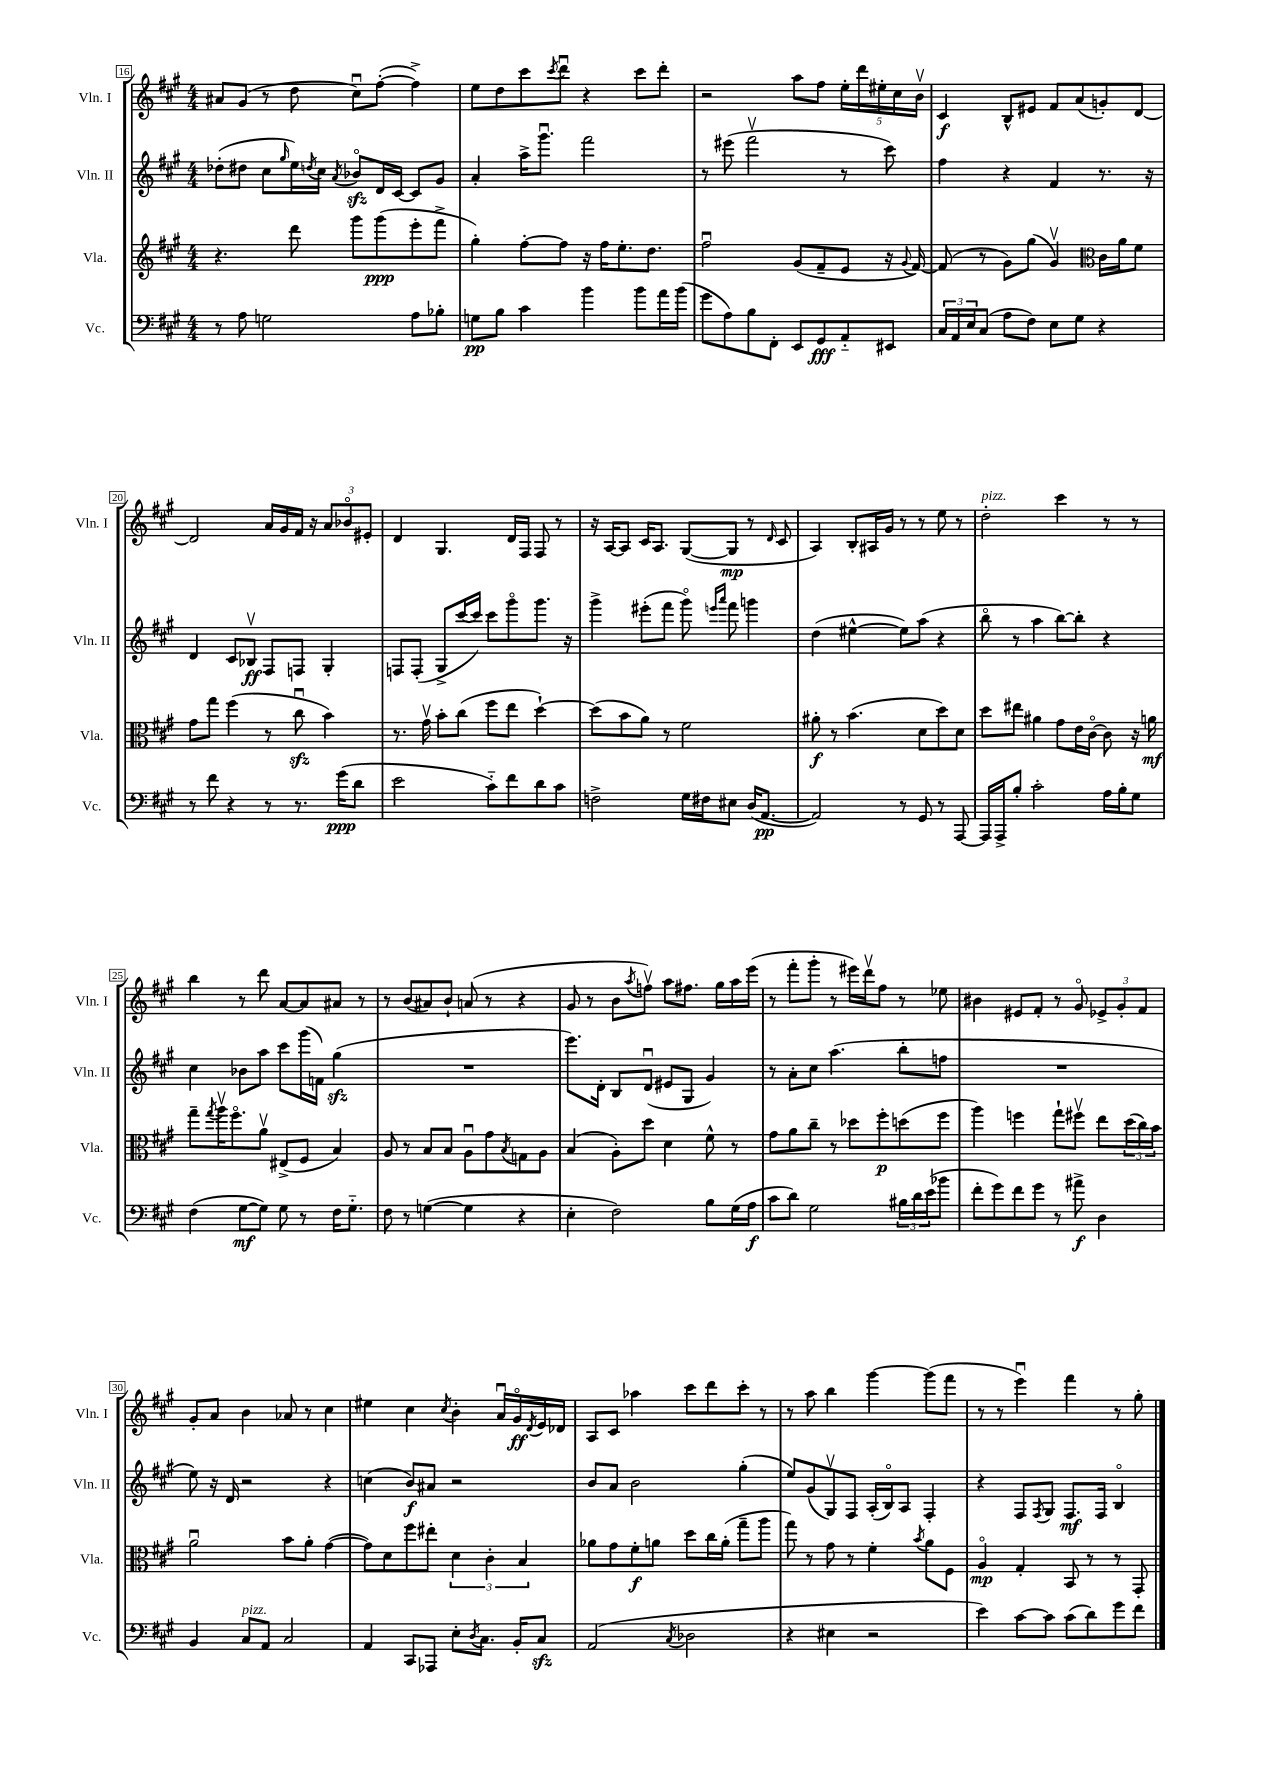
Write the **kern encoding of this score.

**kern	**dynam	**kern	**dynam	**kern	**dynam	**kern	**dynam
*part4	*part4	*part3	*part3	*part2	*part2	*part1	*part1
*staff4	*staff4	*staff3	*staff3	*staff2	*staff2	*staff1	*staff1
*I"Vc.	*	*I"Vla.	*	*I"Vln. II	*	*I"Vln. I	*
*I'Vc.	*	*I'Vla.	*	*I'Vln. II	*	*I'Vln. I	*
*clefF4	*	*clefG2	*	*clefG2	*	*clefG2	*
*k[f#c#g#]	*	*k[f#c#g#]	*	*k[f#c#g#]	*	*k[f#c#g#]	*
*M4/4	*	*M4/4	*	*M4/4	*	*M4/4	*
=16	=16	=16	=16	=16	=16	=16	=16
8r	.	4.r	.	(8dd-X'\L	.	8a#X/L	.
8A\	.	.	.	8dd#X\J	.	(8g#/J	.
2Gn\	.	.	.	8cc#\L	.	8r	.
.	.	.	.	16qqgg#/	.	.	.
.	.	8ddd\	.	16ee\L)	.	8dd\	.
.	.	.	.	8qddn/	.	.	.
.	.	.	.	16cc#\JJ	.	.	.
.	.	.	.	8qa/	.	.	.
.	.	8ggg#\L	.	8b-Xzz/L	.	8cc#u\L)	.
.	.	(8ggg#\	ppp	16d/L	.	([8ff#'\J	.
.	.	.	.	[16c#/JJ	.	.	.
8A\L	.	8eee'\	.	8c#/L]	.	4ff#^\])	.
8B-X'\J	.	8fff#^\J	.	8g#/J	.	.	.
=17	=17	=17	=17	=17	=17	=17	=17
8Gn\L	pp	4gg#'\)	.	4a'/	.	8ee\L	.
8B\J	.	.	.	.	.	8dd\	.
4c#\	.	[8ff#'\L	.	16aa^\KL	.	8ccc#\	.
.	.	.	.	8.ggg#u\J	.	.	.
.	.	.	.	.	.	8qccc#/	.
.	.	8ff#\J]	.	.	.	8dddu\J	.
4b\	.	16r	.	2fff#\	.	4r	.
.	.	16ff#\KL	.	.	.	.	.
.	.	8.ee'\	.	.	.	.	.
8b\L	.	.	.	.	.	8ccc#\L	.
.	.	8.dd\J	.	.	.	.	.
16a\L	.	.	.	.	.	8ddd'\J	.
(16b\JJ	.	.	.	.	.	.	.
=18	=18	=18	=18	=18	=18	=18	=18
8g#\L	.	2ff#u\	.	8r	.	2r	.
8A\)	.	.	.	(8eee#X\	.	.	.
8B\	.	.	.	2fff#v\	.	.	.
8FF#'\J	.	.	.	.	.	.	.
8EE/L	.	(8g#/L	.	.	.	8aa\L	.
8GG#/	fff	8f#~/	.	.	.	8ff#\J	.
8AA/	.	8e/J	.	8r	.	20ee'\LL	.
.	.	.	.	.	.	20ddd\	.
.	.	.	.	.	.	20ee#X'\	.
8EE#X/J	.	16r	.	8ccc#\)	.	.	.
.	.	.	.	.	.	20cc#\	.
.	.	8qqg#/	.	.	.	.	.
.	.	[16f#/)	.	.	.	.	.
.	.	.	.	.	.	20bv\JJ	.
=19	=19	=19	=19	=19	=19	=19	=19
24C#/LL	.	(8f#/]	.	4ff#\	.	4c#/	f
24AA/	.	.	.	.	.	.	.
24E/J	.	.	.	.	.	.	.
(8C#/J	.	8r	.	.	.	.	.
8A\L	.	8g#\L)	.	4r	.	8B^^/L	.
8F#\J)	.	(8gg#\J	.	.	.	8e#X/J	.
8E\L	.	4g#v/)	.	4f#/	.	8f#/L	.
8G#\J	.	.	.	.	.	(8a/	.
*	*	*clefC3	*	*	*	*	*
4r	.	16c#\LL	.	8.r	.	8gn'/)	.
.	.	16a\J	.	.	.	.	.
.	.	8f#\J	.	.	.	[8d/J	.
.	.	.	.	16r	.	.	.
!!LO:LB:g=z
=20	=20	=20	=20	=20	=20	=20	=20
8r	.	8g#\L	.	4d/	.	2d/]	.
8f#\	.	8gg#\J	.	.	.	.	.
4r	.	(4ff#\	.	8c#/L	.	.	.
.	.	.	.	8B-Xv/J	ff	.	.
8r	.	8r	.	8F#/L	.	16a/LL	.
.	.	.	.	.	.	16g#/	.
8.r	.	8cc#zzu\	.	8Fn/J	.	16f#/JJ	.
.	.	.	.	.	.	16r	.
.	.	4b\)	.	4G#'/	.	12a/L	.
(16g#\KL	ppp	.	.	.	.	.	.
.	.	.	.	.	.	12b-X/	.
8d\J	.	.	.	.	.	.	.
.	.	.	.	.	.	12e#X'/J	.
=21	=21	=21	=21	=21	=21	=21	=21
2e\	.	8.r	.	8Fn/L	.	4d/	.
.	.	.	.	(8F'/J	.	.	.
.	.	16g#v\	.	.	.	.	.
.	.	8b'\L	.	8G#^/L	.	4.G#/	.
.	.	(8cc#\J	.	[16ccc#/L	.	.	.
.	.	.	.	16ccc#/JJ])	.	.	.
8c#\L)	.	8ff#\L	.	8ccc#\L	.	.	.
8f#\	.	8ee\J	.	8ggg#\	.	16d/LL	.
.	.	.	.	.	.	16F#/JJ	.
8d\	.	[4dd`\)	.	8.ggg#\J	.	8F#/	.
8c#\J	.	.	.	.	.	8r	.
.	.	.	.	16r	.	.	.
=22	=22	=22	=22	=22	=22	=22	=22
2Fn^\	.	(8dd\L]	.	4ggg#^\	.	16r	.
.	.	.	.	.	.	[16A/KL	.
.	.	8b\	.	.	.	8A/J]	.
.	.	8a\J)	.	(8eee#X'\L	.	16c#/KL	.
.	.	.	.	.	.	8.A/J	.
.	.	8r	.	8fff#\J	.	.	.
16G#\LL	.	2f#\	.	8ggg#\)	.	([8G#/L	.
16F#X\J	.	.	.	.	.	.	.
.	.	.	.	16qqeeen/LL	.	.	.
.	.	.	.	16qqaaa/JJ	.	.	.
8E#X\J	.	.	.	8fff#\	.	8G#/J]	mp
(16D/KL	.	.	.	4gggn\	.	8r	.
[8.AA/J	pp	.	.	.	.	.	.
.	.	.	.	.	.	16qqd/	.
.	.	.	.	.	.	8c#/	.
=23	=23	=23	=23	=23	=23	=23	=23
2AA/])	.	8a#X'\	f	(4dd\	.	4A/)	.
.	.	8r	.	.	.	.	.
.	.	(4.b\	.	[4ee#X^^\	.	8B'/L	.
.	.	.	.	.	.	16A#X/L	.
.	.	.	.	.	.	16g#/JJ	.
8r	.	.	.	8ee#\L])	.	8r	.
8GG#/	.	8d\L	.	(8aa\J	.	8r	.
8r	.	8dd\)	.	4r	.	8ee\	.
[8AAA/	.	8d\J	.	.	.	8r	.
=24	=24	=24	=24	=24	=24	=24	=24
!	!	!	!	!	!	!LO:TX:a:i:t=pizz.	!
16AAA/LL]	.	8dd\L	.	8bb\	.	2dd'\	.
16AAA^/J	.	.	.	.	.	.	.
8B'/J	.	8ee#X\J	.	8r	.	.	.
2c#'\	.	4a#X\	.	4aa\	.	.	.
.	.	8g#\L	.	[8bb\L)	.	4ccc#\	.
.	.	16e\L	.	8bb'\J]	.	.	.
.	.	[16c#\JJ	.	.	.	.	.
16A\LL	.	8c#\]	.	4r	.	8r	.
16B'\J	.	.	.	.	.	.	.
8G#\J	.	16r	.	.	.	8r	.
.	.	16an\	mf	.	.	.	.
!!LO:LB:g=z
=25	=25	=25	=25	=25	=25	=25	=25
(4F#\	.	8gg#~\L	.	4cc#\	.	4bb\	.
.	.	8qgg#/	.	.	.	.	.
.	.	16aav\K	.	.	.	.	.
.	.	8.ff#\	.	.	.	.	.
[8G#\L	mf	.	.	8b-X\L	.	8r	.
8G#\J])	.	8av\J	.	8aa\J	.	8ddd\	.
8G#\	.	(8E#X^/L	.	8ccc#\L	.	[8a/L	.
8r	.	8F#/J	.	(16ggg#\L	.	8a/]	.
.	.	.	.	16fn\JJ)	.	.	.
16F#\KL	.	4B/)	.	(4gg#zz\	.	8a#X/J	.
8.G#\J	.	.	.	.	.	.	.
.	.	.	.	.	.	8r	.
=26	=26	=26	=26	=26	=26	=26	=26
8F#\	.	8A/	.	1r	.	8r	.
8r	.	8r	.	.	.	(8b/L	.
([4Gn\	.	8B/L	.	.	.	8a#X/)	.
.	.	8B/J	.	.	.	8b`/J	.
4G\]	.	8Au\L	.	.	.	(8an/	.
.	.	8g#\	.	.	.	8r	.
.	.	8qB/	.	.	.	.	.
4r	.	8Gn\	.	.	.	4r	.
.	.	8A\J	.	.	.	.	.
=27	=27	=27	=27	=27	=27	=27	=27
4E'\	.	(4B/	.	8.eee\L)	.	8g#/	.
.	.	.	.	.	.	8r	.
.	.	.	.	16d'\Jk	.	.	.
2F#\)	.	8A'\L)	.	8B/L	.	8b\L	.
.	.	.	.	.	.	8qaa/	.
.	.	8dd\J	.	(8du/J	.	8ffnv\J)	.
.	.	4d\	.	8e#X/L	.	8aa\L	.
.	.	.	.	8G#/J	.	8.ff#X\J	.
8B\L	.	8f#^^\	.	4g#/)	.	.	.
.	.	.	.	.	.	16gg#\LL	.
(16G#\L	.	8r	.	.	.	16aa\	.
16A\JJ	f	.	.	.	.	(16eee\JJ	.
=28	=28	=28	=28	=28	=28	=28	=28
8c#\L	.	8g#\L	.	8r	.	8r	.
8d\J)	.	8a\	.	8a'\L	.	8fff#'\L	.
2G#\	.	8cc#~\J	.	8cc#\J	.	8ggg#'\J	.
.	.	8r	.	(4.aa\	.	8r	.
.	.	8dd-X\L	.	.	.	16eee#X\LL)	.
.	.	.	.	.	.	16dddv\J	.
.	.	8ff#'\	p	.	.	8ff#\J	.
24B#X\LL	.	(8ddn\	.	8bb'\L	.	8r	.
24d\	.	.	.	.	.	.	.
(24e\J	.	.	.	.	.	.	.
8b-X\J	.	8ff#\J	.	8ffn\J	.	8ee-X\	.
=29	=29	=29	=29	=29	=29	=29	=29
8f#'\L	.	4aa\)	.	1r	.	4b#X\	.
8g#\)	.	.	.	.	.	.	.
8f#\	.	4ffn\	.	.	.	8e#X/L	.
8g#\J	.	.	.	.	.	8f#'/J	.
8r	.	8gg#`\L	.	.	.	8r	.
8a#X^\	f	8ff#Xv\J	.	.	.	8g#/	.
4D\	.	8ee\L	.	.	.	12e-X^/L	.
.	.	.	.	.	.	12g#'/	.
.	.	(24dd\L	.	.	.	.	.
.	.	24cc#\)	.	.	.	12f#/J	.
.	.	24b\JJ	.	.	.	.	.
!!LO:LB:g=z
=30	=30	=30	=30	=30	=30	=30	=30
4BB/	.	2au\	.	8ee\)	.	8g#'/L	.
.	.	.	.	16r	.	8a/J	.
.	.	.	.	16d/	.	.	.
!LO:TX:a:i:t=pizz.	!	!	!	!	!	!	!
8C#/L	.	.	.	2r	.	4b\	.
8AA/J	.	.	.	.	.	.	.
2C#/	.	8b\L	.	.	.	8a-X/	.
.	.	8a'\J	.	.	.	8r	.
.	.	([4g#\	.	4r	.	4cc#\	.
=31	=31	=31	=31	=31	=31	=31	=31
4AA/	.	8g#\L])	.	(4ccn\	.	4ee#X\	.
.	.	8d\	.	.	.	.	.
8CC#/L	.	8ff#\	.	8b/L)	f	4cc#\	.
8AAA-X/J	.	8ee#X'\J	.	8a#X/J	.	.	.
.	.	.	.	.	.	8qcc#/	.
8E'\L	.	6d\	.	2r	.	4b'\	.
8qD/	.	.	.	.	.	.	.
8.C#\J	.	.	.	.	.	.	.
.	.	6c#'\	.	.	.	.	.
.	.	.	.	.	.	16au/LL	.
16BB'/KL	.	.	.	.	.	16g#/	ff
.	.	6B/	.	.	.	.	.
.	.	.	.	.	.	8qd/	.
8C#zz/J	.	.	.	.	.	16e/	.
.	.	.	.	.	.	16d-X/JJ	.
=32	=32	=32	=32	=32	=32	=32	=32
(2AA/	.	8a-X\L	.	8b/L	.	8A/L	.
.	.	8g#\	.	8a/J	.	8c#/J	.
.	.	8f#'\	f	2b\	.	4aa-X\	.
.	.	8an\J	.	.	.	.	.
8qC#/	.	.	.	.	.	.	.
2D-X\	.	8dd\L	.	.	.	8ccc#\L	.
.	.	16cc#\L	.	.	.	8ddd\	.
.	.	(16a'\JJ	.	.	.	.	.
.	.	8gg#~\L	.	(4gg#'\	.	8ccc#'\J	.
.	.	8aa\J	.	.	.	8r	.
=33	=33	=33	=33	=33	=33	=33	=33
4r	.	8gg#\)	.	8ee/L)	.	8r	.
.	.	8r	.	(8g#/	.	8aa\	.
4E#X\	.	8g#\	.	8G#v/)	.	4bb\	.
.	.	8r	.	8F#/J	.	.	.
2r	.	4f#'\	.	(16A'/LL	.	[4ggg#\	.
.	.	.	.	16B/J)	.	.	.
.	.	.	.	8A/J	.	.	.
.	.	8qb/	.	.	.	.	.
.	.	8a\L	.	4F#'/	.	(8ggg#\L]	.
.	.	8F#\J	.	.	.	8fff#\J	.
=34	=34	=34	=34	=34	=34	=34	=34
4e\)	.	4A/	mp	4r	.	8r	.
.	.	.	.	.	.	8r	.
[8c#\L	.	4G#'/	.	8F#/L	.	4eeeu\)	.
.	.	.	.	8qF#/	.	.	.
8c#\J]	.	.	.	8G#/J	.	.	.
(8c#\L	.	8BB/	.	8.F#/L	mf	4fff#\	.
8d\)	.	8r	.	.	.	.	.
.	.	.	.	16F#/Jk	.	.	.
8g#\	.	8r	.	4B/	.	8r	.
8f#\J	.	8GG#'/	.	.	.	8gg#'\	.
==	==	==	==	==	==	==	==
*-	*-	*-	*-	*-	*-	*-	*-
